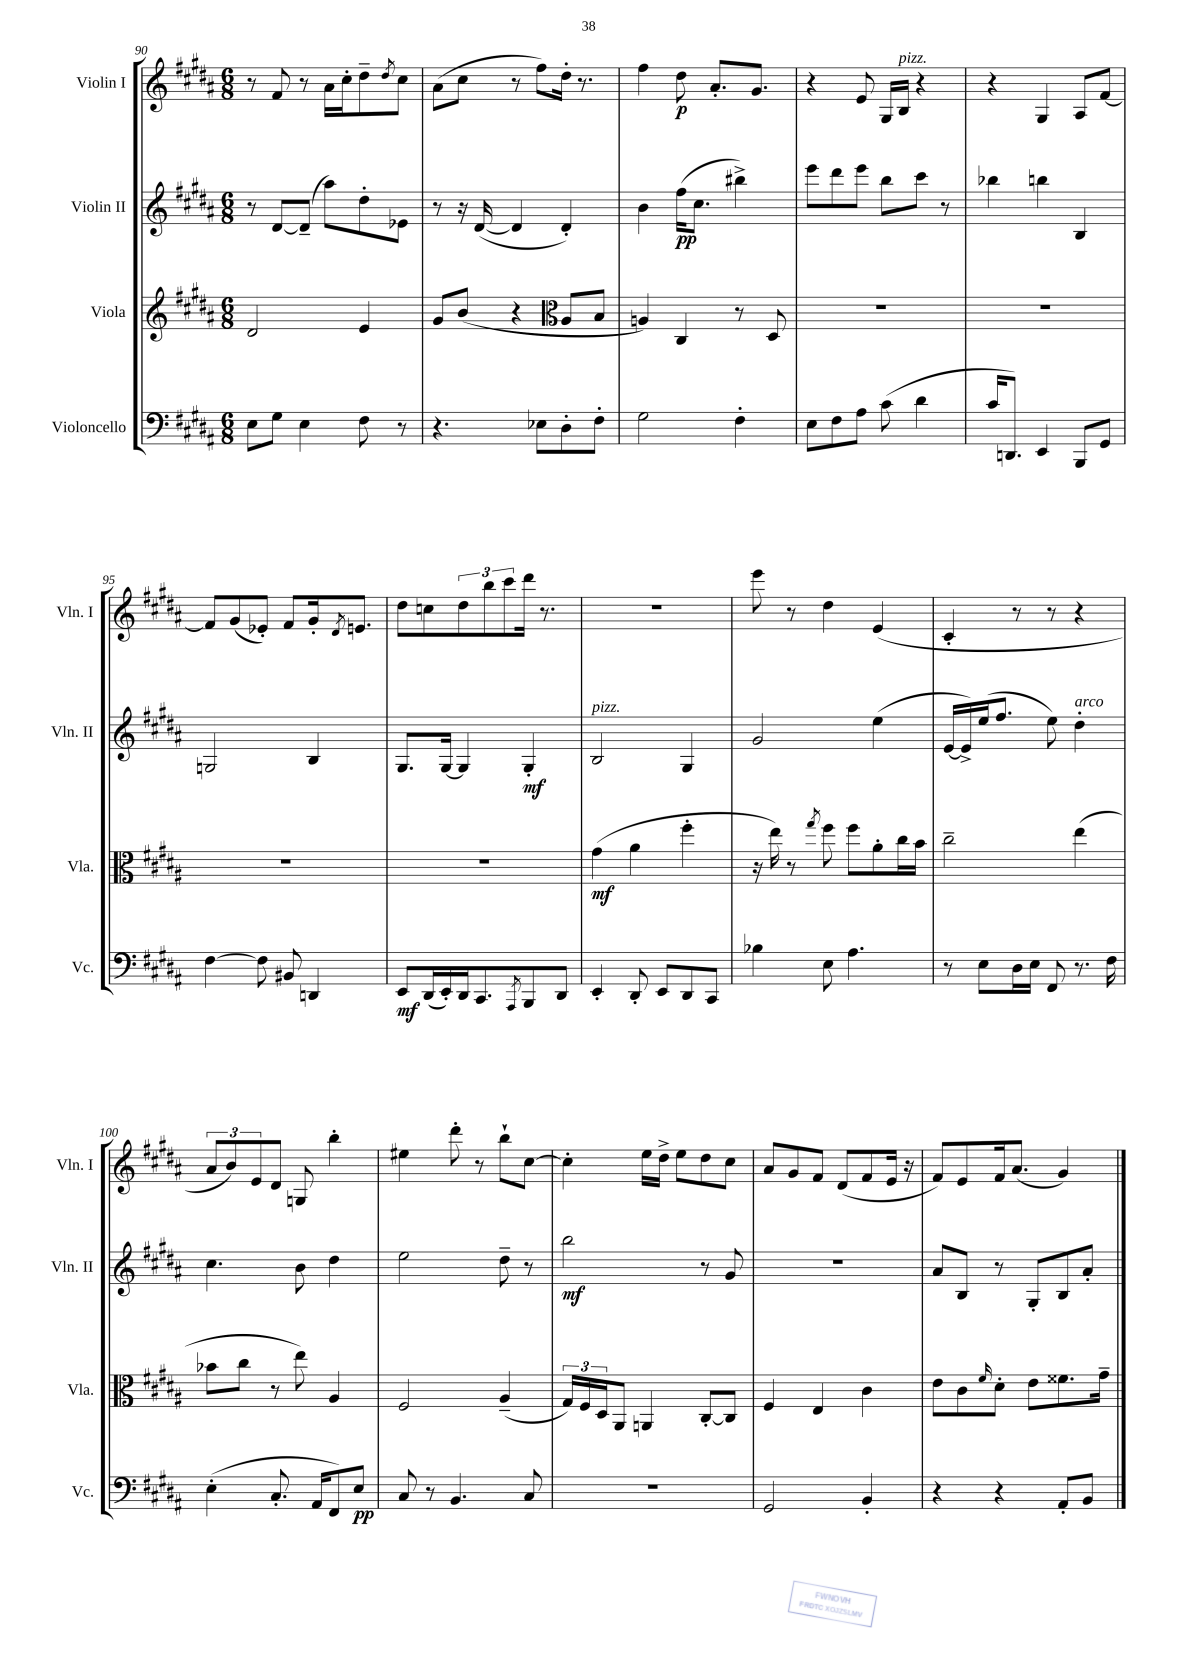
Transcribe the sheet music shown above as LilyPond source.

<<
\new StaffGroup <<
\new Staff = "s0" \with { instrumentName = "Violin I" shortInstrumentName = "Vln. I" } {
    \clef treble \key b \major \numericTimeSignature \time 6/8
    r8 fis'8 r8 ais'16 cis''16-. dis''8-- \acciaccatura { dis''8 } cis''8 |
    ais'8( cis''8 r8 fis''8) dis''16-. r8. |
    fis''4 dis''8\p ais'8.-. gis'8. |
    r4 e'8 gis16 b16^\markup { \italic "pizz." } r4 |
    r4 gis4 ais8 fis'8~ |
    fis'8 gis'8( ees'8-.) fis'8 gis'16-. \acciaccatura { dis'8 } e'8. |
    dis''8 c''8 \tuplet 3/2 { dis''8 b''8 cis'''8 } dis'''16 r8. |
    R2. |
    e'''8 r8 dis''4 e'4( |
    cis'4-. r8 r8 r4 |
    \tuplet 3/2 { ais'8 b'8) e'8 } dis'8 g8 b''4-. |
    eis''4 dis'''8-. r8 b''8-! cis''8~ |
    cis''4-. e''16 dis''16-> e''8 dis''8 cis''8 |
    ais'8 gis'8 fis'8 dis'8( fis'8 e'16 r16 |
    fis'8) e'8 fis'16 ais'8.( gis'4) \bar "|." |
}
\new Staff = "s1" \with { instrumentName = "Violin II" shortInstrumentName = "Vln. II" } {
    \clef treble \key b \major \numericTimeSignature \time 6/8
    r8 dis'8~ dis'8--( ais''8) dis''8-. ees'8 |
    r8 r16 dis'16~( dis'4 dis'4-.) |
    b'4 fis''16\pp( cis''8. bis''4->) |
    e'''8 dis'''8 e'''8 b''8 cis'''8 r8 |
    bes''4 b''4 b4 |
    g2 b4 |
    gis8. gis16~ gis4 gis4-.\mf |
    b2^\markup { \italic "pizz." } gis4 |
    gis'2 e''4( |
    e'16~ e'16->) e''16( fis''8. e''8) dis''4-.^\markup { \italic "arco" } |
    cis''4. b'8 dis''4 |
    e''2 dis''8-- r8 |
    b''2\mf r8 gis'8 |
    R2. |
    ais'8 b8 r8 gis8-. b8 ais'8-. \bar "|." |
}
\new Staff = "s2" \with { instrumentName = "Viola" shortInstrumentName = "Vla." } {
    \clef treble \key b \major \numericTimeSignature \time 6/8
    dis'2 e'4 |
    gis'8 b'8( r4 \clef alto ais8 b8 |
    a4) cis4 r8 dis8 |
    R2. |
    R2. |
    R2. |
    R2. |
    gis'4\mf( ais'4 fis''4-. |
    r16 e''16) r8 \acciaccatura { gis''8 } fis''8 fis''8 ais'8-. cis''16 b'16 |
    cis''2-- e''4( |
    bes'8 cis''8 r8 e''8) ais4 |
    fis2 ais4--( |
    \tuplet 3/2 { gis16) fis16 dis16 } ais,8 a,4 cis8~-. cis8 |
    fis4 e4 cis'4 |
    e'8 cis'8 \grace { fis'16 } dis'8-. e'8 fisis'8. gis'16-- \bar "|." |
}
\new Staff = "s3" \with { instrumentName = "Violoncello" shortInstrumentName = "Vc." } {
    \clef bass \key b \major \numericTimeSignature \time 6/8
    e8 gis8 e4 fis8 r8 |
    r4. ees8 dis8-. fis8-. |
    gis2 fis4-. |
    e8 fis8 ais8 cis'8( dis'4 |
    cis'16 d,8.) e,4 b,,8 gis,8 |
    fis4~ fis8 bis,8 d,4 |
    e,8\mf dis,16( e,16-.) dis,16 cis,8. \acciaccatura { ais,,8 } b,,8 dis,8 |
    e,4-. dis,8-. e,8 dis,8 cis,8 |
    bes4 e8 ais4. |
    r8 e8 dis16 e16 fis,8 r8. fis16 |
    e4-.( cis8.-. ais,16 fis,8) e8\pp |
    cis8 r8 b,4. cis8 |
    R2. |
    gis,2 b,4-. |
    r4 r4 ais,8-. b,8 \bar "|." |
}
>>
>>
\layout { \context { \Score currentBarNumber = #90 } }
